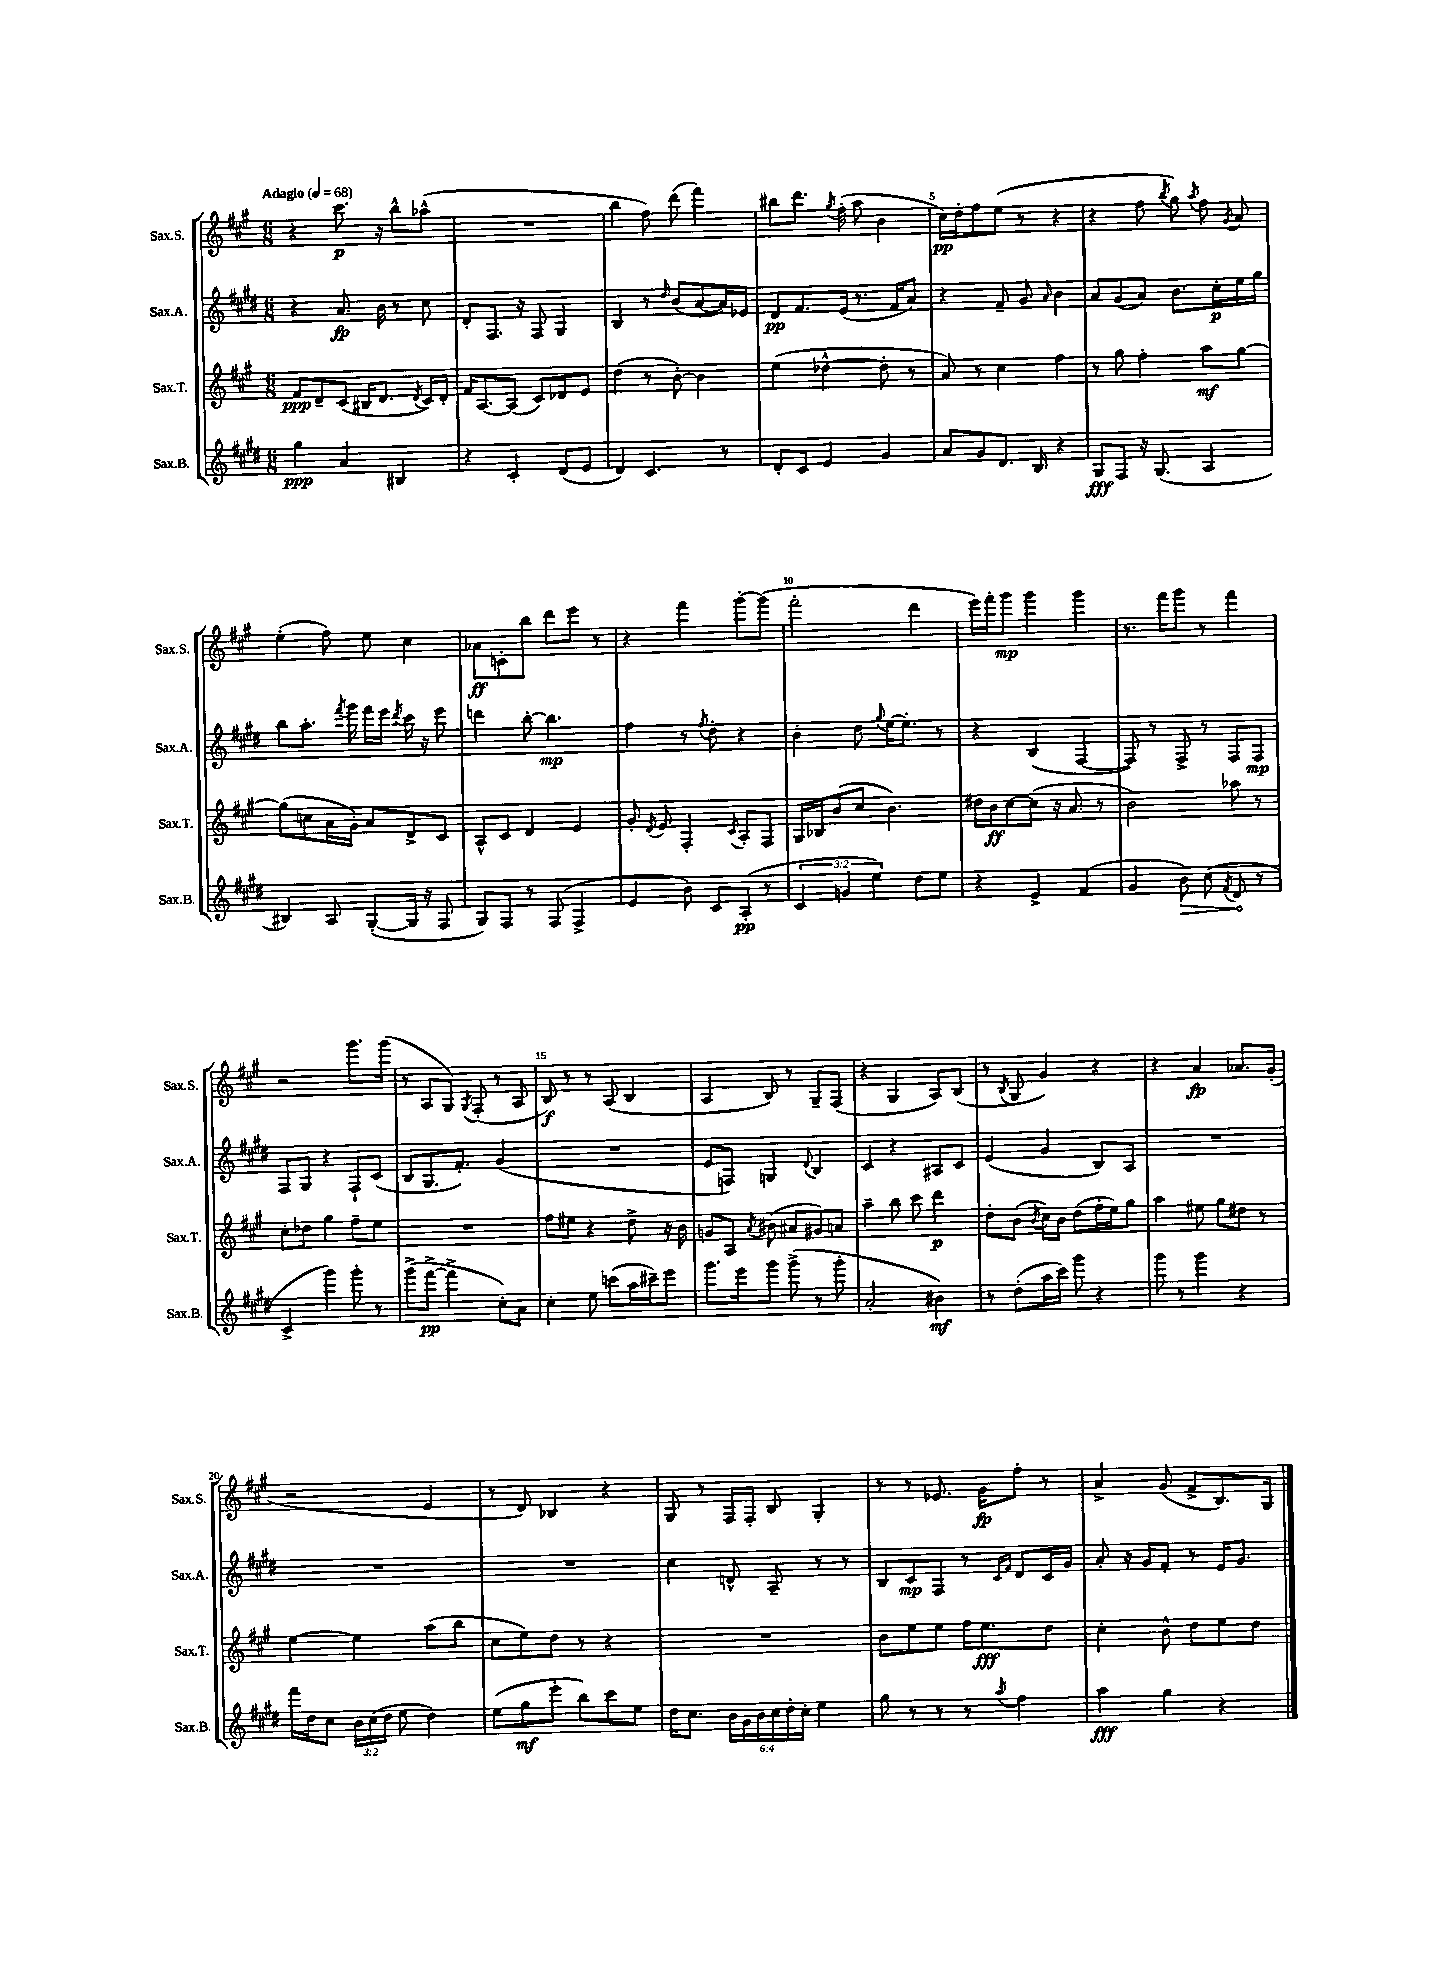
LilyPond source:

<<
\new StaffGroup <<
\new Staff = "s0" \with { instrumentName = "Sax.S." shortInstrumentName = "Sax.S." } {
    \clef treble \key a \major \numericTimeSignature \time 6/8 \tempo "Adagio" 4 = 68
    \autoBeamOff r4 cis'''8.\p r16 b''8[-^ aes''8]-^( |
    R2. |
    b''4 fis''8) d'''8( fis'''4) |
    bis''8[ d'''8.] \acciaccatura { gis''8 } fis''16-.( a''8 b'4 |
    cis''16[\pp) d''16-. fis''8 e''8]( r8 r4 |
    r4 fis''8 \acciaccatura { b''8 } gis''8) \acciaccatura { a''8 } fis''8 \acciaccatura { gis'8 } a'8 |
    e''4-.( fis''8) e''8 cis''4 |
    aes'8[\ff c'8-. b''8] d'''8[ e'''8] r8 |
    r4 fis'''4 gis'''8[~-. gis'''8]( |
    fis'''2-. d'''4 |
    e'''16[) fis'''16-. gis'''8]\mp gis'''4 gis'''4 |
    r8. fis'''16[ gis'''8] r8 fis'''4 |
    r2 gis'''8.[ gis'''16]( |
    r8 a8[ gis8]) \acciaccatura { gis8 } fis8-.( r8 a8 |
    b8\f) r8 r8 a8( b4 |
    a4 b8) r8 gis8[-- fis8]( |
    r4 gis4 a8[) b8]( |
    r8 \acciaccatura { b8 } gis8 gis'4) r4 |
    r4 a'4\fp aes'8.[ gis'16]-.( |
    r2 e'4 |
    r8 d'8) bes4 r4 |
    gis8 r8 fis16[ fis16]-. b8 gis4-. |
    r8 r8 ees'8. gis'16[\fp fis''8]-. r8 |
    a'4-> gis'8( fis'8[-> b8.) gis16] \bar "|." |
}
\new Staff = "s1" \with { instrumentName = "Sax.A." shortInstrumentName = "Sax.A." } {
    \clef treble \key e \major \numericTimeSignature \time 6/8
    \autoBeamOff r4 a'8.\fp b'16 r8 cis''8 |
    dis'8[-. fis8.] r16 fis8 gis4 |
    b4 r8 \grace { dis''16 } b'8[( a'8~ a'16) ees'16] |
    dis'8[\pp fis'8. e'16]( r8. fis'16[ a'8]) |
    r4 fis'8-- gis'8 \grace { a'16 } b'4 |
    a'8[ gis'8( a'8]) b'8.[ cis''16-.\p e''16 gis''16] |
    b''8[ a''8.]-. \acciaccatura { fis'''8 } gis'''16 fis'''16[ e'''16] \acciaccatura { dis'''8 } cis'''16 r16 e'''8 |
    d'''4 b''8~-. b''4.\mp |
    fis''4 r8 \acciaccatura { fis''8 } dis''8-. r4 |
    b'4-. dis''8 \appoggiatura { gis''8 } e''16[~ e''8.]-. r8 |
    r4 b4( fis4~ |
    fis8) r8 fis8-> r8 fis8[ fis8]\mp |
    fis8[ gis8] r4 fis8[-! cis'8]( |
    b8[ gis8. fis'8.]-.) gis'4( |
    R2. |
    e'8[ f8]) g4 \appoggiatura { dis'8 } b4 |
    cis'4 r4 ais8[ cis'8] |
    e'4( gis'4 b8[) a8] |
    R2. |
    R2. |
    R2. |
    cis''4 d'8-^ a8-- r8 r8 |
    b8[ cis'8\mp fis8] r8 \grace { cis'16[ fis'16] } dis'8[ cis'16 gis'16] |
    a'8-. r16 gis'16[ fis'8]-. r8 e'16[ gis'8.] \bar "|." |
}
\new Staff = "s2" \with { instrumentName = "Sax.T." shortInstrumentName = "Sax.T." } {
    \clef treble \key a \major \numericTimeSignature \time 6/8
    \autoBeamOff fis'8[\ppp d'8-- cis'8]( bis16[ d'8.] \acciaccatura { d'8 } cis'16[) d'16]-. |
    fis'16[ a8.~ a8]( cis'8[) des'8 e'8] |
    d''4( r8 b'8~-.) b'4 |
    e''4( des''4~-^ des''8-. r8 |
    a'8) r8 cis''4 fis''4 |
    r8 gis''8 fis''4-. a''8[\mf gis''8]~ |
    gis''8[( c''8 a'16 gis'16]-.) a'8[ d'8-> cis'8] |
    a8[-^ cis'8] d'4 e'4 |
    gis'8-. \acciaccatura { d'8 } e'8 fis4-. \acciaccatura { cis'8 } a8[-. fis8] |
    gis16[ bes16 b'8( cis''8] b'4.) |
    dis''16[ b'16\ff cis''8~ cis''8]( r16 a'8. r8 |
    b'2) aes''8 r8 |
    cis''8[-. des''8] gis''4 fis''8[-- e''8] |
    R2. |
    fis''8[ eis''8] r4 d''8-> r16 b'16 |
    g'8[ a8] \acciaccatura { a'8 } bis'8( ais'8[ gis'8) a'8] |
    a''4-- b''8 cis'''8 d'''4\p |
    d''8[-. b'8]( \acciaccatura { b'8 } cis''16[) b'16] d''8[( fis''16-. e''16) gis''8] |
    a''4 eis''8 gis''8[ dis''8] r8 |
    e''4~ e''4 a''8[( b''8] |
    cis''8[ e''8) d''8] r8 r4 |
    R2. |
    b'8[ e''8 e''8] fis''16[ e''8.\fff d''8] |
    cis''4-. b'8-^ d''8[ e''8 d''8] \bar "|." |
}
\new Staff = "s3" \with { instrumentName = "Sax.B." shortInstrumentName = "Sax.B." } {
    \clef treble \key e \major \numericTimeSignature \time 6/8 \override Staff.TupletNumber.text = #tuplet-number::calc-fraction-text
    \autoBeamOff gis''4\ppp a'4 bis4 |
    r4 cis'4-. dis'8[( e'8] |
    dis'4) cis'4. r8 |
    dis'8[-. cis'8] e'4 gis'4 |
    a'8[ gis'8 dis'8.] b16 r4 |
    gis8[\fff fis8] r16 gis8.( a4 |
    bis4) a8 gis8[~-.( gis16] r16 fis8 |
    gis8[) fis8] r8 fis8( fis4-> |
    e'4 b'8) cis'8[ a8]-.\pp( r8 |
    \tuplet 3/2 { cis'4 g'4 e''4) } dis''8[ e''8] |
    r4 e'4-> fis'4( |
    gis'4 \once \override Hairpin.circled-tip = ##t b'8\>) cis''8( \acciaccatura { fis'8 } dis'8\! r8 |
    cis'4-> gis'''4) gis'''8-. r8 |
    gis'''8[->( fis'''8]~->\pp fis'''4-> cis''8[-.) a'8] |
    cis''4-. e''8 c'''8[( a''16 cis'''16--) e'''8] |
    gis'''8.[ e'''16 gis'''8] gis'''8->( r8 gis'''8-. |
    a'2-. bis'4\mf) |
    r8 dis''8[-.( a''16 cis'''16]) gis'''8 r4 |
    gis'''8 r8 gis'''4 r4 |
    fis'''16[ dis''16 cis''8] \tuplet 3/2 { b'16[ cis''16( dis''16] } e''8 dis''4) |
    e''8[( gis''8\mf e'''8]-. b''8[) cis'''8 e''8] |
    dis''16[ cis''8.] \tuplet 6/4 { b'16[ gis'16 b'16 cis''16 dis''16-. cis''16]-. } e''4 |
    gis''8 r8 r8 r8 \acciaccatura { a''8 } fis''4 |
    a''4\fff gis''4 r4 \bar "|." |
}
>>
>>
\layout { \context { \Score \override BarNumber.break-visibility = ##(#f #t #t) barNumberVisibility = #(every-nth-bar-number-visible 5) } }
